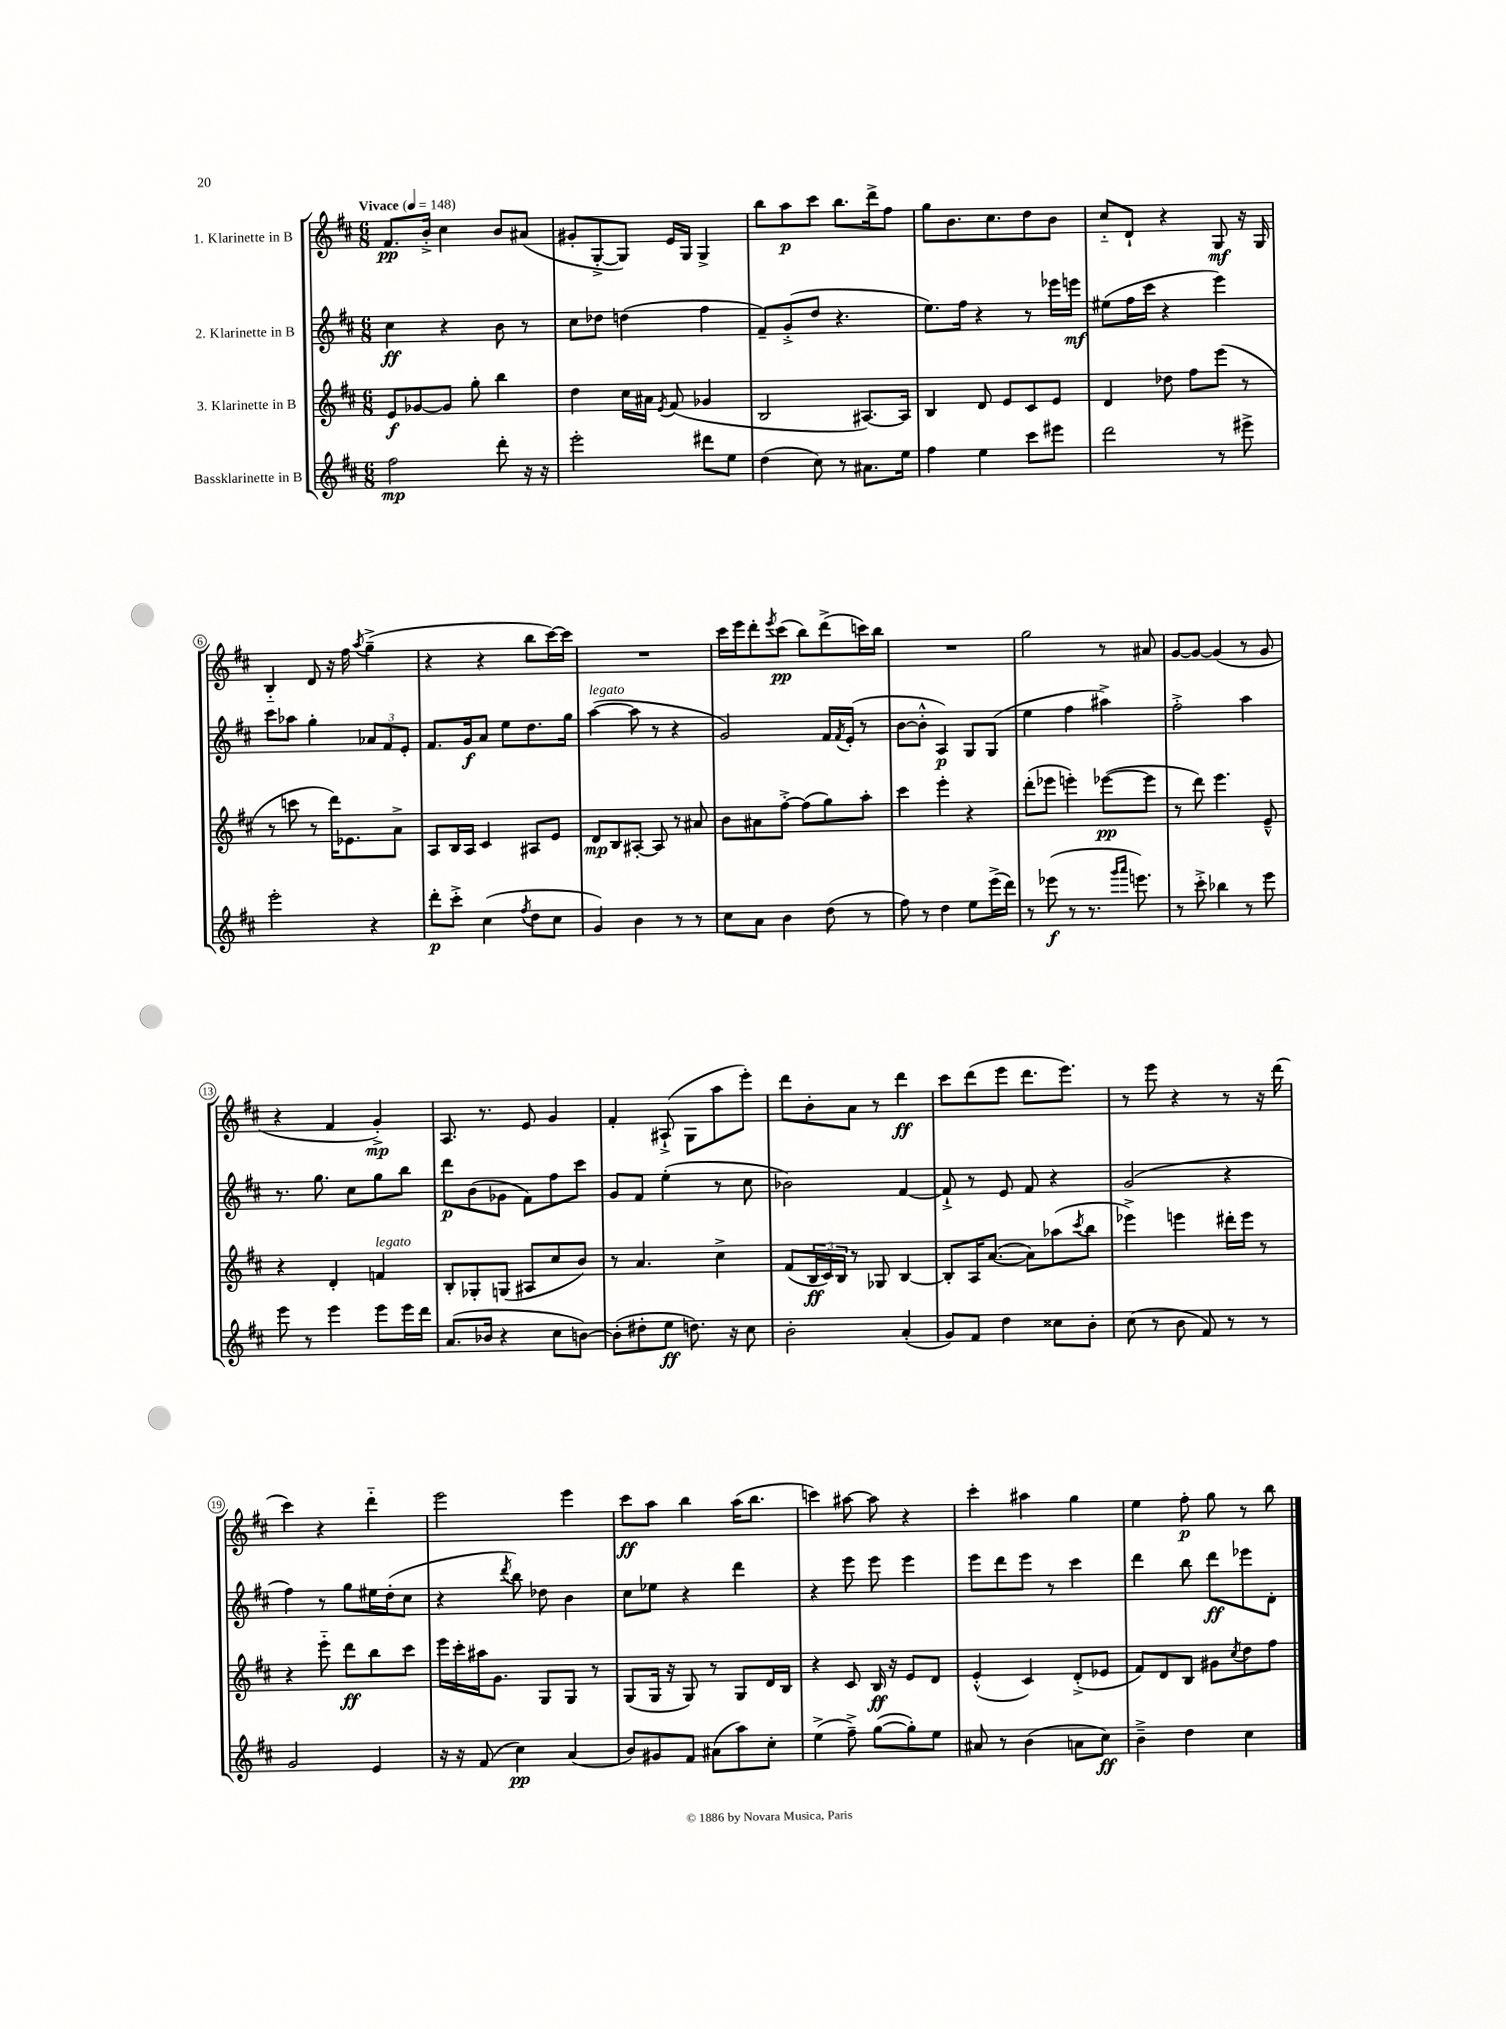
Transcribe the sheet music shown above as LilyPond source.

<<
\new StaffGroup <<
\new Staff = "s0" \with { instrumentName = "1. Klarinette in B" } {
    \clef treble \key d \major \numericTimeSignature \time 6/8 \tempo "Vivace" 4 = 148
    fis'8.\pp b'16-.-> cis''4 b'8 ais'8( |
    gis'8-. g8~-.-> g8) e'16 g16 g4-> |
    b''8 a''8\p cis'''8 b''8. d'''16-> fis''8 |
    g''8 b'8. cis''8. d''8 b'8 |
    cis''8-_ d'8-! r4 g8\mf r16 g16 |
    b4-_ d'8 r16 fis''16 \acciaccatura { a''8 } g''4--->( |
    r4 r4 b''8 cis'''16~) cis'''16 |
    R2. |
    cis'''16 e'''16 d'''8-. \acciaccatura { e'''8 } cis'''8\pp( b''8) d'''8->( c'''16) b''16 |
    R2. |
    g''2 r8 ais'8 |
    g'8~ g'8~ g'4( r8 g'8 |
    r4 fis'4 g'4-.->\mp) |
    a8. r8. e'8 g'4 |
    fis'4-. ais8-!->( g8 a''8 e'''8-.) |
    d'''8 b'8-. a'8 r8 d'''4\ff |
    cis'''8 d'''8( e'''8 d'''8. e'''8.) |
    r8 e'''8 r4 r8 r16 d'''16( |
    cis'''4) r4 d'''4-_ |
    e'''2 e'''4 |
    cis'''8\ff a''8 b''4 a''16( b''8. |
    c'''4) ais''8~ ais''8 r4 |
    cis'''4-. ais''4 g''4 |
    e''4 fis''8-.\p g''8 r8 b''8 \bar "|." |
}
\new Staff = "s1" \with { instrumentName = "2. Klarinette in B" } {
    \clef treble \key d \major \numericTimeSignature \time 6/8
    cis''4\ff r4 b'8 r8 |
    cis''8 des''8 d''4( fis''4 |
    fis'8--) g'8-.->( d''8 r4. |
    e''8.) fis''16 r4 r8 ees'''16 e'''16\mf |
    eis''8( fis''16 cis'''16 r4 e'''4) |
    cis'''8 aes''8 g''4-. \tuplet 3/2 { aes'8 fis'8 e'8-. } |
    fis'8. g'16\f a'8 e''8 d''8. g''16 |
    a''4~^\markup { \italic "legato" }( a''8 r8 r4 |
    g'2) fis'16 \acciaccatura { fis'8 } e'16-.( r8 |
    b'8~ b'8-.-^ a4\p) g8 g8( |
    e''4 fis''4 ais''4->) |
    fis''2-.-> a''4 |
    r8. g''8. cis''8 g''8 b''8 |
    d'''8\p b'8( ges'8 fis'8) fis''8 cis'''8 |
    g'8 fis'8 e''4-.( r8 cis''8 |
    bes'2) fis'4~ |
    fis'8-!-> r8 e'8 fis'8 r4 |
    g'2( r4 |
    fis''4) r8 g''8 eis''16 d''16-.( cis''8 |
    r4 \acciaccatura { d'''8 } b''8) des''8 b'4 |
    cis''8 ees''8 r4 d'''4 |
    r4 e'''8 e'''8 e'''4 |
    e'''8 d'''8 e'''8 r8 cis'''4 |
    d'''4 b''8 d'''8\ff ees'''8 d'8-. \bar "|." |
}
\new Staff = "s2" \with { instrumentName = "3. Klarinette in B" } {
    \clef treble \key d \major \numericTimeSignature \time 6/8
    e'8\f ges'8~ ges'8 g''8-. b''4 |
    d''4 cis''16 ais'16 \acciaccatura { e'8 } fis'8( ges'4 |
    b2 ais8.~) ais16 |
    b4 d'8 e'8 cis'8 e'8 |
    d'4 des''8 fis''8 e'''8( r8 |
    r8 c'''8 r8 d'''16) ees'8. a'8-> |
    a8 b16 a16 cis'4 ais8 e'8 |
    d'8\mp b8 ais8~-. ais8 r8 ais'8 |
    b'8 ais'8 fis''8~-.-> fis''8( g''8) a''8-. |
    cis'''4 e'''4-. r4 |
    d'''8-.( ees'''8 e'''4-.) ees'''8~\pp( ees'''8 |
    r8 d'''8) e'''4. e'8---^ |
    r4 d'4-. f'4^\markup { \italic "legato" } |
    b8-. ges8-. g8( ais8 cis''8 b'8) |
    r8 a'4. cis''4-> |
    fis'8( \tuplet 3/2 { b16\ff cis'16) b16 } r8 ges8 b4~ |
    b8-. a16 a'8.~( a'8) aes''8( \acciaccatura { cis'''8 } b''8 |
    ees'''4->) e'''4 dis'''16-. e'''16 r8 |
    r4 e'''8-_ d'''8\ff b''8 cis'''8 |
    e'''16 cis'''16-. ais''16 g'8. g8 g8 r8 |
    g8( g16 r16 g8) r8 g8 d'16 b16 |
    r4 cis'8 b16\ff r16 e'8 d'8 |
    e'4-.-^( cis'4) d'8-.->( ees'8 |
    fis'8) d'8 b8 gis'8 \acciaccatura { cis''8 } d''8 fis''8 \bar "|." |
}
\new Staff = "s3" \with { instrumentName = "Bassklarinette in B" } {
    \clef treble \key d \major \numericTimeSignature \time 6/8
    fis''2\mp d'''8-. r16 r16 |
    e'''2-. dis'''8 e''8 |
    d''4( cis''8) r8 ais'8. e''16 |
    fis''4 e''4 cis'''8 eis'''8 |
    d'''2 r8 eis'''8-> |
    e'''2-. r4 |
    d'''8-.\p cis'''8-.-> cis''4( \acciaccatura { fis''8 } d''8 cis''8 |
    g'4) b'4 r8 r8 |
    cis''8 a'8 b'4 d''8( r8 |
    fis''8) r8 d''4 e''8 e'''16->( d'''16) |
    r8 ees'''8\f( r8 r8. \grace { g'''16 a'''16 } e'''8.) |
    r8 cis'''8-.-> bes''4 r8 e'''8 |
    e'''8 r8 e'''4 e'''8 e'''16 d'''16 |
    a'8.( bes'16 r4 cis''8 b'8~) |
    b'8-.( dis''8-. e''8\ff d''8.) r16 cis''8 |
    b'2-. a'4-.( |
    g'8) fis'8 d''4 cisis''8 b'8-. |
    cis''8( r8 b'8 fis'8) r8 r8 |
    g'2 e'4 |
    r16 r16 fis'8( cis''4\pp) a'4( |
    b'8) gis'8 fis'8 ais'8( a''8) cis''8-. |
    e''4->( fis''8--->) g''8~( g''8-.) e''8 |
    ais'8 r8 b'4( a'8 cis''8\ff) |
    b'4---> d''4 cis''4 \bar "|." |
}
>>
>>
\layout { \context { \Score \override BarNumber.stencil = #(make-stencil-circler 0.1 0.3 ly:text-interface::print) } }
